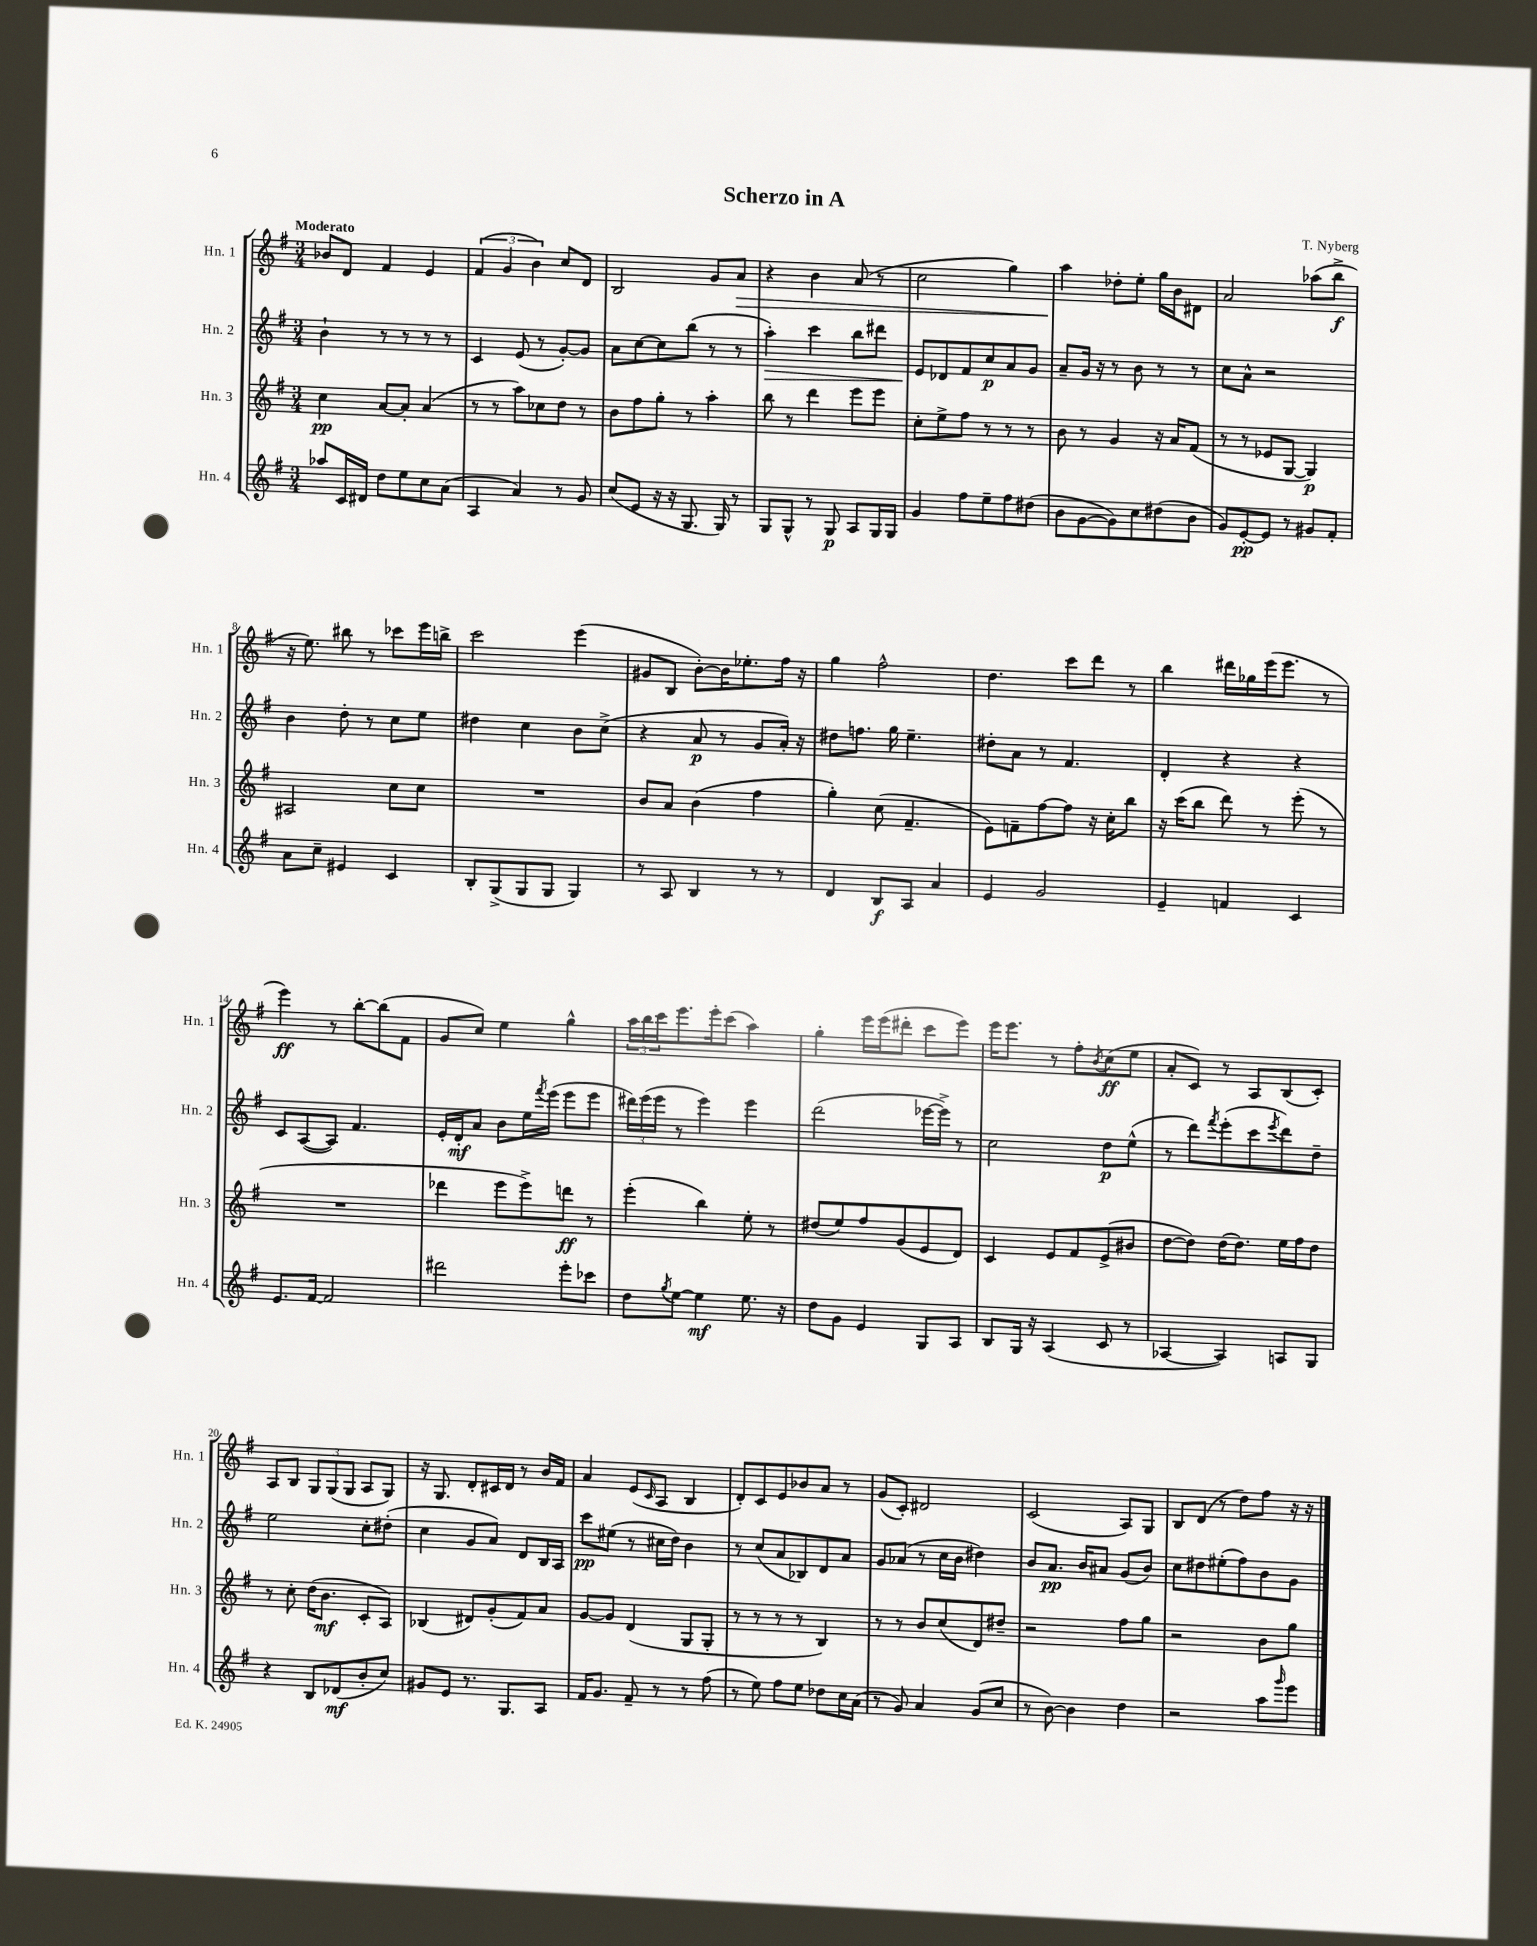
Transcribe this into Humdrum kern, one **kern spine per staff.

**kern	**kern	**kern	**kern
*staff4	*staff3	*staff2	*staff1
*clefG2	*clefG2	*clefG2	*clefG2
*k[f#]	*k[f#]	*k[f#]	*k[f#]
*M3/4	*M3/4	*M3/4	*M3/4
8aa-	4cc	4b`	8b-
16c	.	.	8d
16d#	.	.	.
8dd	[8a	8r	4f#
8ee	8a']	8r	.
8cc	(4a	8r	4e
(8a	.	8r	.
=	=	=	=
4A	8r	4c	(6f#
.	8r	.	.
.	.	.	6g
4a)	8aa)	(8e	.
.	.	.	6b)
.	8cc-	8r	.
8r	8dd	[8g')	8cc
8g	8r	8g]	8d
=	=	=	=
(8cc	8b	8a	2B
8e	8ff#	[8cc	.
16r	8gg'	8cc]	.
16r	.	.	.
8.G	8r	(8bb	.
.	4aa'	8r	8g
16G)	.	.	.
8r	.	8r	8a
=	=	=	=
8G	8bb	4aa')	4r
8G^^	8r	.	.
8r	4ddd	4ccc	4b
8G	.	.	.
8A	8eee	8bb	(8a
16G	8eee	8ddd#	8r
16G	.	.	.
=	=	=	=
4g	8cc'	8e	2cc
.	8ee^	8d-	.
8ff#	8ff#	8f#	.
8ee~	8r	8cc	.
8ff#	8r	8a	4gg)
(8dd#	8r	8g	.
=	=	=	=
8b	8b	8a~	4aa
[8g	8r	16g	.
.	.	16r	.
8g])	4g	8r	8dd-'
8cc	.	8b	8ee'
(8dd#	16r	8r	16gg
.	16a	.	16b
8b	(8f#	8r	8d#
=	=	=	=
8g)	8r	8cc	2a
[8e'	8r	8a^^	.
8e]	8e-	2r	.
8r	[8G	.	.
8g#	4G])	.	(8aa-
8f#'	.	.	8bb^
=	=	=	=
8a	2A#	4b	16r
.	.	.	8.ee)
8cc~	.	.	.
4e#	.	8dd'	8bb#
.	.	8r	8r
4c	8cc	8cc	8ccc-
.	8cc	8ee	16eee
.	.	.	16bb^
=	=	=	=
8B'	2.r	4dd#	2ccc
(8G^	.	.	.
8G	.	4cc	.
8G	.	.	.
4G)	.	8b	(4eee
.	.	(8cc^	.
=	=	=	=
8r	8b	4r	8g#
8A	8a	.	8B
4B	(4b	8a	[8b')
.	.	8r	16b]
.	.	.	8.ee-'
8r	4ff#	8g	.
8r	.	16a')	16ff#
.	.	16r	16r
=	=	=	=
4d	4gg')	8dd#	4gg
.	.	8.ff	.
8B	(8cc	.	2ff#^^
.	.	16gg	.
8A	4.f#~	4.ee~	.
4a	.	.	.
=	=	=	=
4e	8e)	8dd#'	4.dd
.	8f~	8a	.
2g	[8ff#	8r	.
.	8ff#]	4.f#	8ccc
.	16r	.	8ddd
.	16cc'	.	.
.	8bb	.	8r
=	=	=	=
4e~	16r	4d'	4bb
.	(16ccc	.	.
.	8bb	.	.
4f	8ddd)	4r	16ddd#
.	.	.	16gg-
.	8r	.	(16eee
.	.	.	8.eee
4c	(8eee'	4r	.
.	8r	.	8r
=	=	=	=
8.e	2.r	8c	4eee)
.	.	([8A	.
[16f#	.	.	.
2f#]	.	8A])	8r
.	.	4.f#	[8bb'
.	.	.	(8bb]
.	.	.	8f#
=	=	=	=
2ddd#	4ddd-	16e'	8g
.	.	16d'	.
.	.	8a	8cc)
.	8eee	8b	4ee
.	8eee^)	16ee	.
.	.	8qfff#	.
.	.	(16eee	.
8eee'	8ddd	8eee	4gg^^
8ccc-	8r	8eee	.
=	=	=	=
8dd	(4eee'	24ddd#)	24aa
.	.	(24eee	24bb
.	.	24eee	24ccc
8qgg	.	.	.
[8ee	.	8r	8.eee
4ee]	4bb)	4eee)	.
.	.	.	16eee'
.	.	.	(8ccc
8.ee	8ee'	4eee	4aa)
.	8r	.	.
16r	.	.	.
=	=	=	=
8dd	(8dd#	(2ddd	4gg'
8g	8ee)	.	.
4e	8ff#	.	16eee
.	.	.	(16eee
.	(8g	.	8ddd#'
8G	8e	[16eee-	8ccc
.	.	16eee-^])	.
8A	8d)	8r	8eee)
=	=	=	=
8B	4c	2cc	16eee
.	.	.	8.eee
16G	.	.	.
16r	.	.	.
(4A	8e	.	8r
.	8f#	.	8ff#'
.	.	.	8qb
8c	(8e^	8dd	(8cc
8r	8b#	(8ee^^	8ee
=	=	=	=
[4A-	[8dd	8r	8a'
.	8dd])	8ddd)	8c)
.	.	8qfff#	.
4A-])	(16dd	(8eee'	8r
.	8.dd)	.	.
.	.	8ccc	8A
.	.	8qeee	.
8A	16ee	8ddd)	(8B
.	16ff#	.	.
8G	8dd	8dd~	8c')
=	=	=	=
4r	8r	2ee	8A
.	8cc'	.	8B
8B	(16dd	.	12G
.	8.b	.	.
.	.	.	(12G
(8d-	.	.	.
.	.	.	12G
8b'	8c'	8cc'	8A
8cc)	8A)	(8dd#'	8G)
=	=	=	=
8g#	(4B-	4cc	16r
.	.	.	8.G
8e	.	.	.
8.r	8d#)	8g	8d'
.	(8g'	8a)	16c#
8.G	.	.	16d
.	8f#)	8d	8r
8A	8a	16B	16b
.	.	16A	16f#
=	=	=	=
16f#	[8g	8ccc	4a
8.g	.	.	.
.	8g]	(8ee#	.
8f#~	(4d	8r	(8e
.	.	.	16qqc
8r	.	16cc#	8A
.	.	16dd)	.
8r	8G	4b	4B
(8ff#	8G'	.	.
=	=	=	=
8r	8r	8r	8d')
8ee)	8r	(8cc	8c
8ff#	8r	8a	8e
8ee	8r	8B-)	8b-
8dd-	4B)	8d	8a
16cc	.	8a	8r
(16a	.	.	.
=	=	=	=
8r	8r	8g	(8g
8g)	8r	(8a-	8c')
4a	8b	8r	2d#
.	(8cc	16cc	.
.	.	16b	.
(8g	8d)	4dd#)	.
8cc	8dd#~	.	.
=	=	=	=
8r	2r	8b	(2c
[8b)	.	8.a	.
4b]	.	.	.
.	.	16b	.
.	.	8a#	.
4dd	8ff#	(8g	8A)
.	8gg	8b)	8G
=	=	=	=
2r	2r	8cc	8B
.	.	8dd#	(8d
.	.	(8ee#'	8r
.	.	8ff#)	8dd)
8aa	8b	8b	8ff#
16qqggg	.	.	.
8eee	8gg	8g	16r
.	.	.	16r
==	==	==	==
*-	*-	*-	*-
